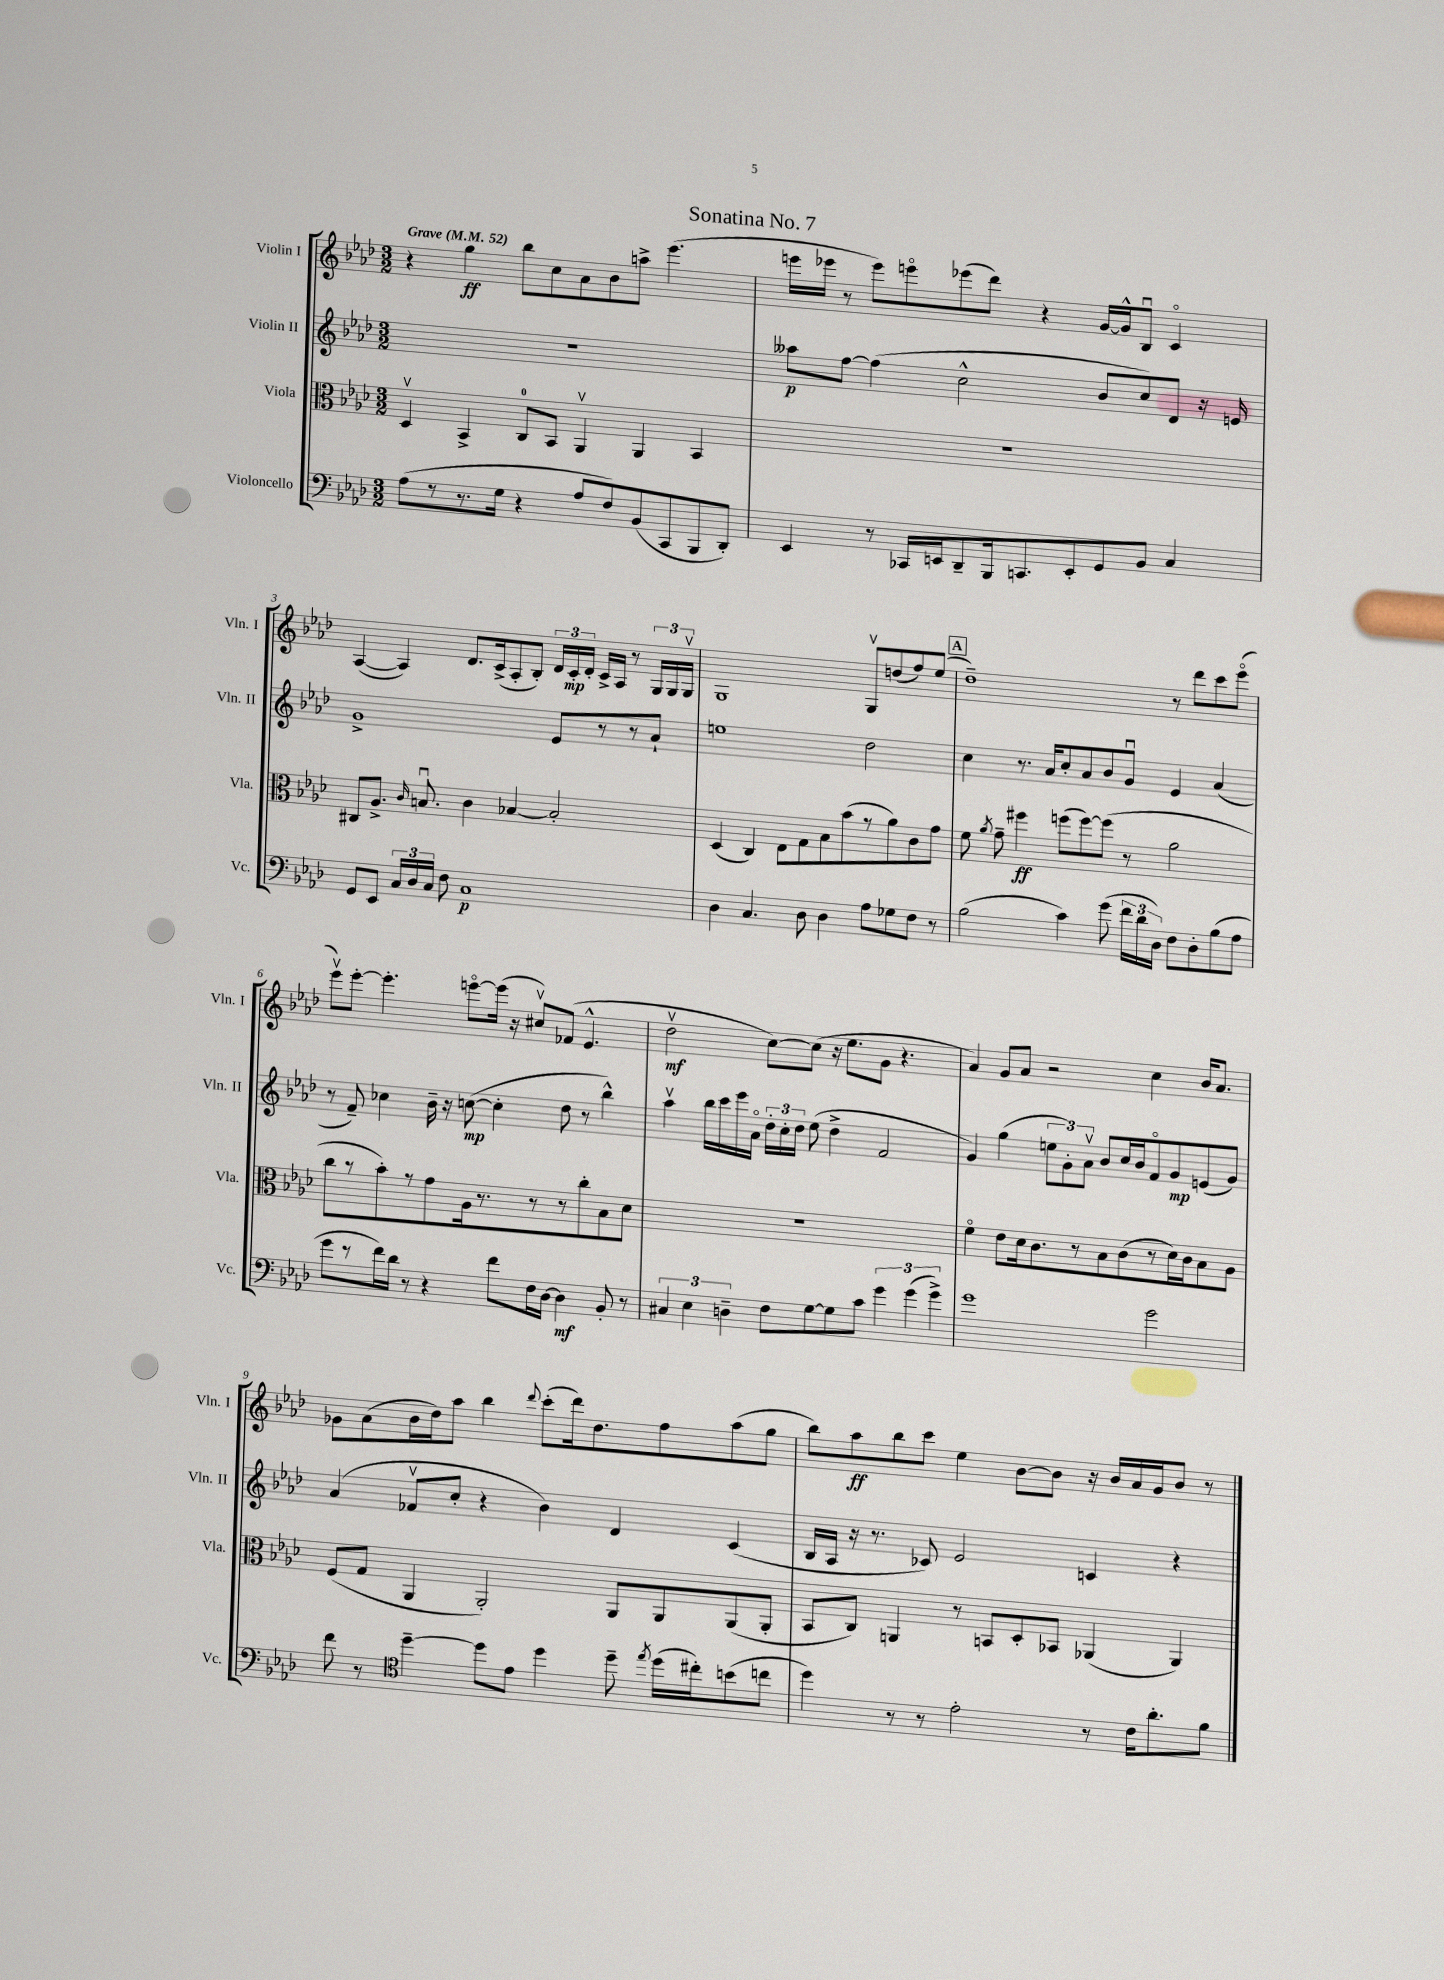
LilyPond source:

\header { title = "Sonatina No. 7" }
<<
\new StaffGroup <<
\new Staff = "s0" \with { instrumentName = "Violin I" shortInstrumentName = "Vln. I" } {
    \clef treble \key aes \major \numericTimeSignature \time 3/2 \tempo "Grave" 4 = 52
    \autoBeamOff r4 g''4\ff bes''8[ c''8 aes'8 bes'8 a''8]-> ees'''4.( |
    e'''16[ ees'''16] r8 ees'''8[) e'''8\flageolet ees'''8( des'''8]) r4 g'16[~ g'16-^ bes8]\downbow c'4\flageolet |
    aes4~( aes4) des'8.[ c'16->( aes8-. bes8]-.) \tuplet 3/2 { des'16[ c'16-.\mp des'16]-. } c'16[-> aes16] r8 \tuplet 3/2 { g16[ g16 g16]\upbow } |
    g1 g8[\upbow d''8( f''8) ees''8]( |
    \mark \markup { \box "A" } des''1--) r8 des'''8[ c'''8 ees'''8]\flageolet( |
    ees'''8[\upbow) ees'''8]~-. ees'''4.-. e'''8[~\flageolet e'''16]( r16 cis''8[\upbow) fes'8]( ees'4.-^ |
    des''2\upbow\mf c''8[~) c''8]( r16 ees''8.[ g'8] r4. |
    aes'4) g'8[ aes'8] r2 c''4 bes'16[ aes'8.] |
    ges'8[ aes'8( bes'16 des''16) aes''8] bes''4 \appoggiatura { des'''8 } c'''8[-.( des'''16) des''8. f''8 aes''8( g''8] |
    bes''8[) aes''8\ff bes''8 c'''8] ees''4 bes'8[~ bes'8] r16 bes'16[ aes'16 g'16 bes'8] r8 \bar "|." |
}
\new Staff = "s1" \with { instrumentName = "Violin II" shortInstrumentName = "Vln. II" } {
    \clef treble \key aes \major \numericTimeSignature \time 3/2
    \autoBeamOff R1. |
    aeses''8[\p f''8]~ f''4( c''2-^ bes'8[ c''8) des'8] r16 e'16 |
    g'1-> ees'8[ r8 r8 aes'8]-! |
    e''1 des''2 |
    \mark \markup { \box "A" } c''4 r8. aes'16[ c''8-. aes'8 bes'8 g'8]\downbow ees'4 aes'4( |
    r8 f'8--) ces''4 bes'16-- r16 c''8~\mp( c''4-. des''8 r8 bes''4-^) |
    aes''4\upbow bes''16[ c'''16 ees'''16 aes'16]\flageolet \tuplet 3/2 { des''16[-. c''16-. des''16] } ees''8( des''4-> f'2 |
    g'4) g''4( \tuplet 3/2 { e''8[ g'8-.) aes'8]\upbow } bes'8[ c''16 bes'16 f'8\flageolet g'8\mp e'8( g'8]) |
    aes'4( fes'8[\upbow c''8]-. r4 bes'4) des'4 c'4( |
    bes16[ aes16] r16 r8. ces'8) ees'2 c'4 r4 \bar "|." |
}
\new Staff = "s2" \with { instrumentName = "Viola" shortInstrumentName = "Vla." } {
    \clef alto \key aes \major \numericTimeSignature \time 3/2
    \autoBeamOff des4\upbow bes,4-> c8[-0 bes,8] aes,4\upbow aes,4 bes,4 |
    R1. |
    cis8[ aes8.]-> \grace { c'16 } b8.\downbow c'4 bes4~ bes2-. |
    des4( c4) ees8[ g8 bes8 bes'8( r8 aes'8) c'8 g'8] |
    \mark \markup { \box "A" } f'8 \acciaccatura { aes'8 } g'8-- fis''4\ff f''8[( f''8~) f''8]( r8 aes'2 |
    c''8[ r8 bes'8-.) r8 g'8 aes16 r8. r8 r8 c''8-. bes8 des'8] |
    R1. |
    f'4\flageolet ees'8[ des'16 c'8. r8 bes8 c'8( r8 des'16) c'16 bes8 aes8] |
    f8[( g8] aes,4 aes,2-.) aes,8[ aes,8 aes,8( aes,8]-. |
    bes,8[ c8]) a,4 r8 b,8[ des8-. bes,8] aes,4( aes,4) \bar "|." |
}
\new Staff = "s3" \with { instrumentName = "Violoncello" shortInstrumentName = "Vc." } {
    \clef bass \key aes \major \numericTimeSignature \time 3/2
    \autoBeamOff aes8[( r8 r8. g16] r4 aes8[ f8) bes,8( c,8 bes,,8 des,8]-.) |
    ees,4 r8 ces,16[ e,16 des,8-- bes,,16 c,8. e,8-. g,8 bes,8] c4 |
    g,8[ ees,8] \tuplet 3/2 { c16[ des16 c16] } f8 c1\p |
    des4 c4. des8 des4 aes8[ ges8 f8] r8 |
    \mark \markup { \box "A" } bes2( c'4) g'8( \tuplet 3/2 { f'16[ des'16 des16]) } f8[ des8-. bes8( aes8] |
    g'8[ r8 f'16) des'16] r8 r4 f'8[ f16 des16]~ des4\mf bes,8-. r8 |
    \tuplet 3/2 { cis4 ees4 d4-- } f8[ g8~ g8 c'8] \tuplet 3/2 { g'4 g'4( g'4->) } |
    g'1 g'2 |
    f'8 r8 \clef tenor des''4~-- des''8[ ees'8] des''4 des''8-- \acciaccatura { ees''8 } des''16[( cis''16-.) b'8( c''8] |
    des''4) r8 r8 ees'2-. r8 c'16[ aes'8.-. f'8] \bar "|." |
}
>>
>>
